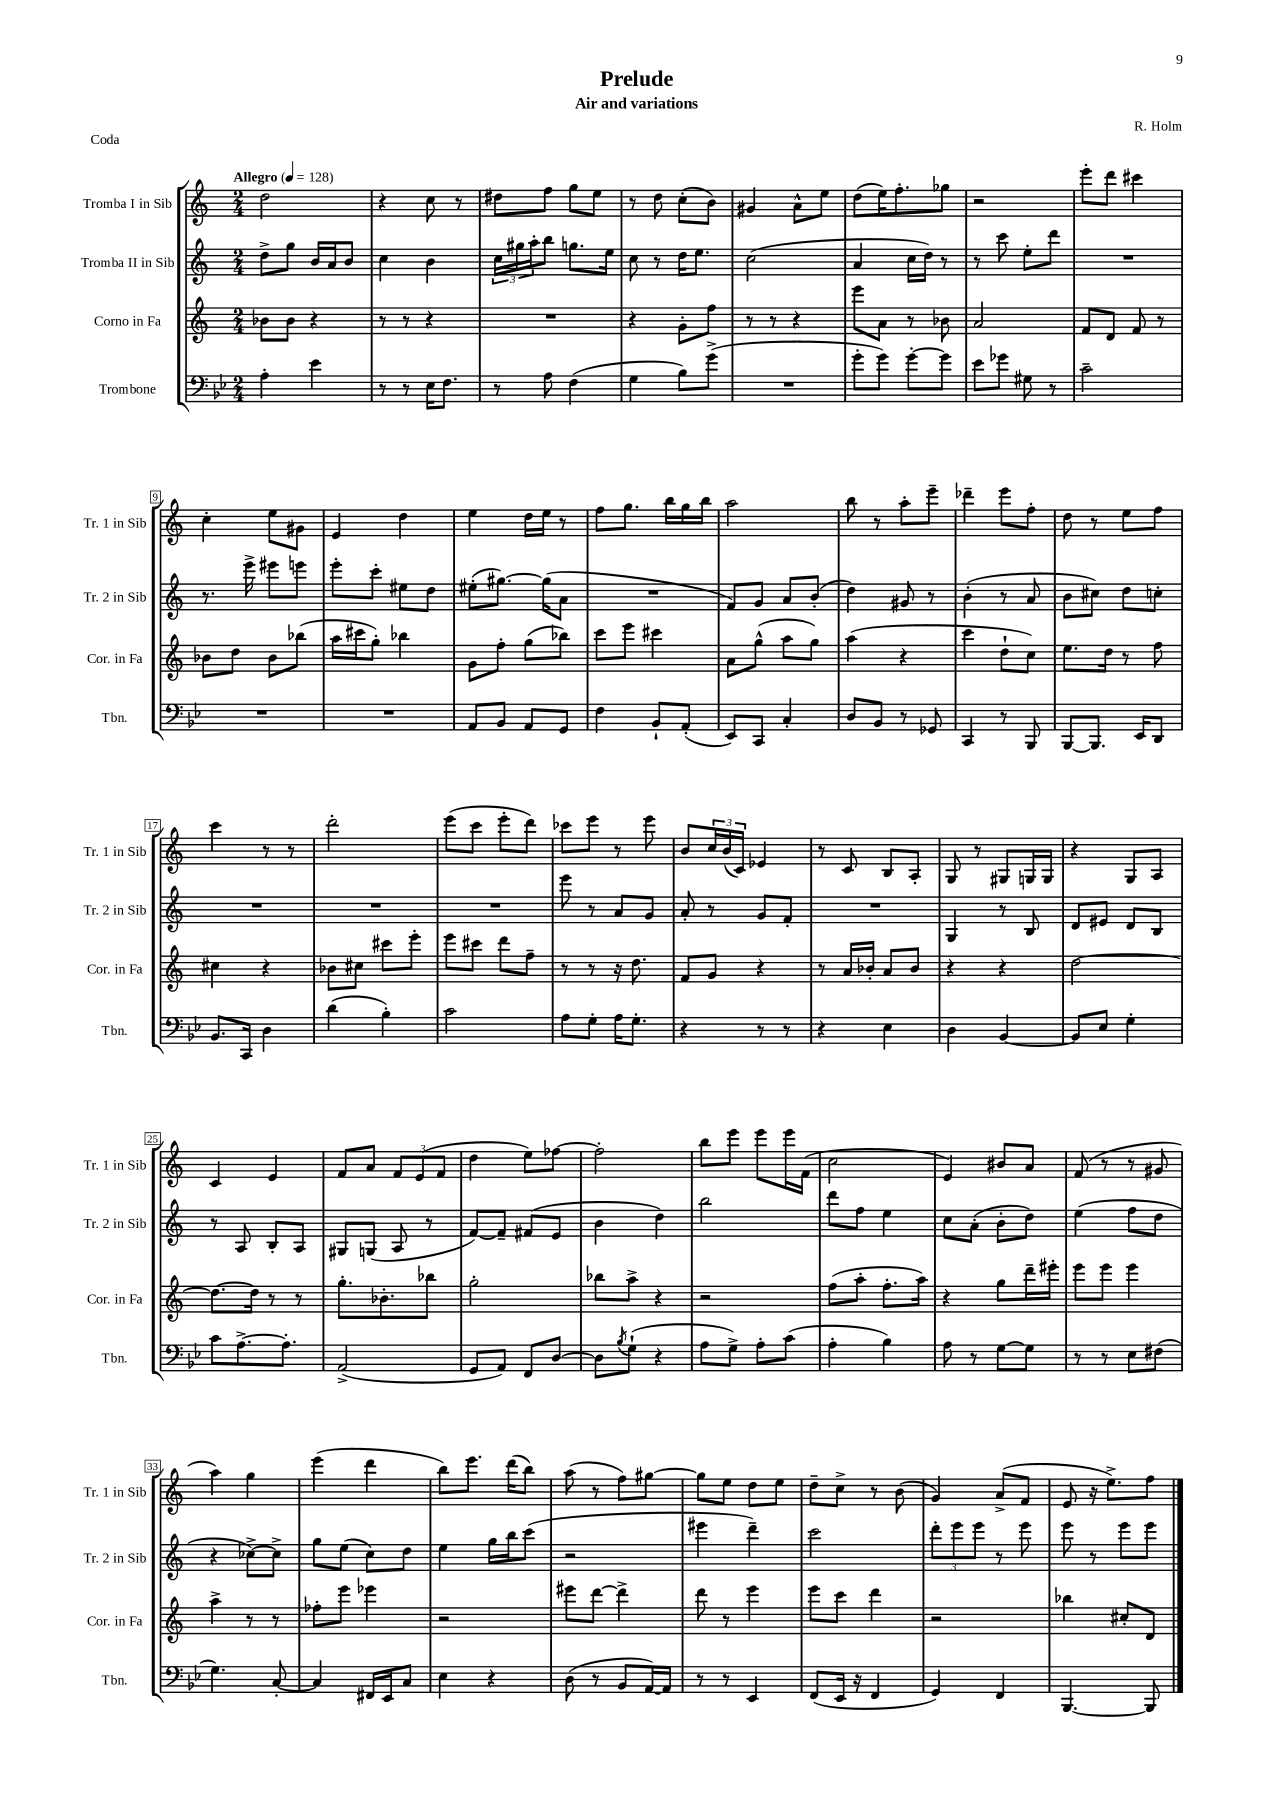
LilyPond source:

\header { title = "Prelude" composer = "R. Holm" subtitle = "Air and variations" piece = "Coda" }
<<
\new StaffGroup <<
\new Staff = "s0" \with { instrumentName = "Tromba I in Sib" shortInstrumentName = "Tr. 1 in Sib" } {
    \clef treble \key c \major \numericTimeSignature \time 2/4 \tempo "Allegro" 4 = 128
    d''2 |
    r4 c''8 r8 |
    dis''8 f''8 g''8 e''8 |
    r8 d''8 c''8-.( b'8) |
    gis'4 a'8-^ e''8 |
    d''8( e''16) f''8.-. ges''8 |
    r2 |
    e'''8-. d'''8 cis'''4 |
    c''4-. e''8 gis'8 |
    e'4 d''4 |
    e''4 d''16 e''16 r8 |
    f''8 g''8. b''16 g''16 b''16 |
    a''2 |
    b''8 r8 a''8-. e'''8-- |
    des'''4-- e'''8 f''8-. |
    d''8 r8 e''8 f''8 |
    c'''4 r8 r8 |
    d'''2-. |
    e'''8( c'''8 e'''8-. d'''8) |
    ces'''8 e'''8 r8 e'''8 |
    b'8 \tuplet 3/2 { c''16 b'16( c'16) } ees'4 |
    r8 c'8 b8 a8-. |
    g8 r8 gis8 g16 g16 |
    r4 g8 a8 |
    c'4 e'4 |
    f'8 a'8 \tuplet 3/2 { f'8 e'8( f'8 } |
    d''4 e''8) fes''8~ |
    fes''2-. |
    b''8 e'''8 e'''8 e'''16 f'16( |
    c''2 |
    e'4) bis'8 a'8 |
    f'8( r8 r8 gis'8 |
    a''4) g''4 |
    e'''4( d'''4 |
    b''8) e'''8. d'''16( b''8) |
    a''8( r8 f''8) gis''8~ |
    gis''8 e''8 d''8 e''8 |
    d''8-- c''8-> r8 b'8( |
    g'4) a'8->( f'8 |
    e'8 r16 e''8.->) f''8 \bar "|." |
}
\new Staff = "s1" \with { instrumentName = "Tromba II in Sib" shortInstrumentName = "Tr. 2 in Sib" } {
    \clef treble \key c \major \numericTimeSignature \time 2/4
    d''8-> g''8 b'16 a'16 b'8 |
    c''4 b'4 |
    \tuplet 3/2 { c''16 gis''16 a''16-. } b''8 g''8. e''16 |
    c''8 r8 d''16 e''8. |
    c''2( |
    a'4 c''16 d''16) r8 |
    r8 c'''8 e''8-. d'''8 |
    R2 |
    r8. e'''16-> eis'''8 e'''8 |
    e'''8-. c'''8-. eis''8 d''8 |
    eis''8-.( gis''8.~) gis''16( a'8 |
    R2 |
    f'8) g'8 a'8 b'8-.( |
    d''4) gis'8 r8 |
    b'4-.( r8 a'8 |
    b'8 cis''8) d''8 c''8-. |
    R2 |
    R2 |
    R2 |
    e'''8 r8 a'8 g'8 |
    a'8-. r8 g'8 f'8-. |
    R2 |
    g4 r8 b8 |
    d'8 eis'8 d'8 b8 |
    r8 a8 b8-. a8 |
    gis8 g8( a8 r8 |
    f'8~) f'8-- fis'8( e'8 |
    b'4 d''4) |
    b''2 |
    d'''8 f''8 e''4 |
    c''8 a'8-.( b'8-. d''8) |
    e''4( f''8 d''8 |
    r4 ces''8~->) ces''8-> |
    g''8 e''8( c''8) d''8 |
    e''4 g''16 b''16 c'''8( |
    r2 |
    eis'''4 d'''4--) |
    c'''2 |
    \tuplet 3/2 { d'''8-. e'''8 e'''8 } r8 e'''8 |
    e'''8 r8 e'''8 e'''8 \bar "|." |
}
\new Staff = "s2" \with { instrumentName = "Corno in Fa" shortInstrumentName = "Cor. in Fa" } {
    \clef treble \key c \major \numericTimeSignature \time 2/4
    bes'8 bes'8 r4 |
    r8 r8 r4 |
    R2 |
    r4 g'8-. f''8 |
    r8 r8 r4 |
    e'''8 a'8 r8 bes'8 |
    a'2 |
    f'8 d'8 f'8 r8 |
    bes'8 d''8 bes'8 bes''8( |
    a''16 cis'''16 g''8-.) bes''4 |
    g'8 f''8-. g''8( bes''8) |
    c'''8 e'''8 cis'''4 |
    a'8 g''8-^( a''8 g''8) |
    a''4( r4 |
    c'''4 d''8-! c''8) |
    e''8. d''16 r8 f''8 |
    cis''4 r4 |
    bes'8 cis''8 cis'''8 e'''8-. |
    e'''8 cis'''8 d'''8 f''8-- |
    r8 r8 r16 d''8. |
    f'8 g'8 r4 |
    r8 a'16 bes'16-. a'8 bes'8 |
    r4 r4 |
    d''2~ |
    d''8.~ d''16 r8 r8 |
    g''8.-. bes'8.-. bes''8 |
    g''2-. |
    bes''8 a''8-> r4 |
    r2 |
    f''8( a''8-. f''8.-. a''16) |
    r4 g''8 d'''16-- eis'''16-. |
    e'''8 e'''8 e'''4 |
    a''4-> r8 r8 |
    fes''8-. e'''8 ees'''4 |
    r2 |
    eis'''8 d'''8~ d'''4-> |
    d'''8 r8 e'''4 |
    e'''8 c'''8 d'''4 |
    r2 |
    bes''4 cis''8-. d'8 \bar "|." |
}
\new Staff = "s3" \with { instrumentName = "Trombone" shortInstrumentName = "Tbn." } {
    \clef bass \key bes \major \numericTimeSignature \time 2/4
    a4-. ees'4 |
    r8 r8 ees16 f8. |
    r8 a8 f4( |
    g4 bes8) g'8->( |
    R2 |
    g'8-. g'8) g'8~-. g'8 |
    ees'8 ges'8 gis8 r8 |
    c'2-- |
    R2 |
    R2 |
    a,8 bes,8 a,8 g,8 |
    f4 bes,8-! a,8-.( |
    ees,8) c,8 c4-. |
    d8 bes,8 r8 ges,8 |
    c,4 r8 bes,,8 |
    bes,,8~ bes,,8. ees,16 d,8 |
    bes,8. c,16 d4 |
    d'4( bes4-.) |
    c'2 |
    a8 g8-. a16 g8.-. |
    r4 r8 r8 |
    r4 ees4 |
    d4 bes,4~ |
    bes,8 ees8 g4-. |
    c'8 a8.~-> a8.-. |
    a,2->( |
    g,8 a,8) f,8 d8~ |
    d8 \acciaccatura { bes8 } g8-!( r4 |
    a8 g8->) a8-. c'8( |
    a4-. bes4) |
    a8 r8 g8~ g8 |
    r8 r8 ees8 fis8( |
    g4.) c8~-. |
    c4 fis,16 ees,16 c8 |
    ees4 r4 |
    d8( r8 bes,8 a,16~) a,16 |
    r8 r8 ees,4 |
    f,8( ees,16 r16 f,4 |
    g,4) f,4 |
    bes,,4.~ bes,,8 \bar "|." |
}
>>
>>
\layout { \context { \Score \override BarNumber.stencil = #(make-stencil-boxer 0.1 0.3 ly:text-interface::print) } }
